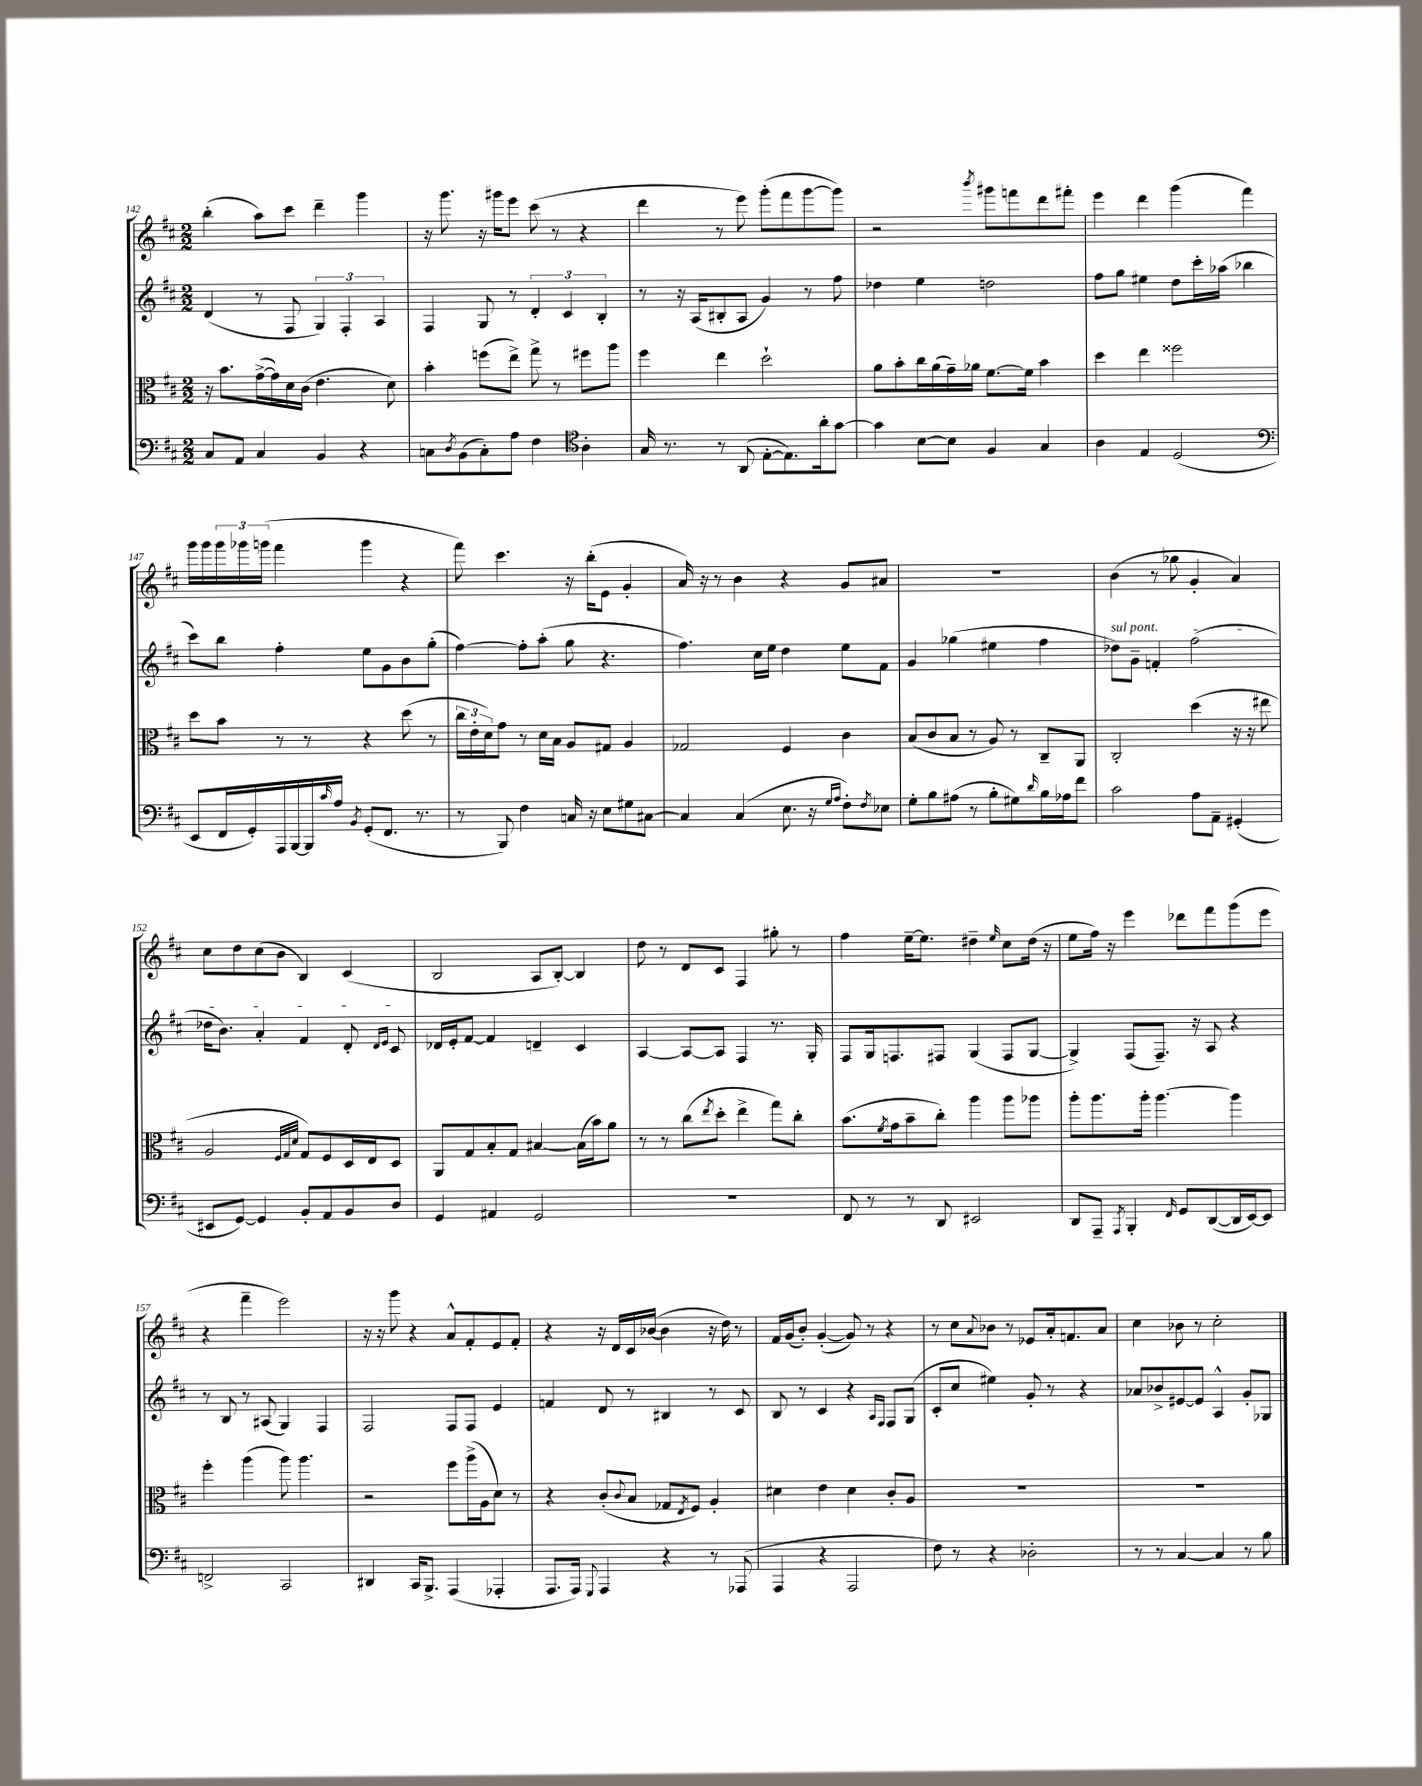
<<
\new StaffGroup <<
\new Staff = "s0" {
    \clef treble \key d \major \numericTimeSignature \time 2/2
    b''4-.( a''8) cis'''8 d'''4-- g'''4 |
    r16 g'''8. r16 gis'''16 e'''8 cis'''8( r8 r4 |
    d'''4 r8 e'''8) g'''8-.( fis'''8 g'''8~ g'''8) |
    r2 \acciaccatura { b'''8 } gis'''8 f'''8 d'''8 fis'''8-. |
    e'''4 d'''4 g'''4( fis'''4) |
    g'''16 g'''16 \tuplet 3/2 { g'''16 ges'''16 g'''16( } fis'''4 g'''4 r4 |
    fis'''8) cis'''4. r16 b''16-.( e'8 g'4-. |
    a'16) r16 r8 b'4 r4 g'8 ais'8 |
    R1 |
    b'4( r8 ges''8 g'4-. a'4) |
    cis''8 d''8 cis''8( b'8 b4) cis'4( |
    b2 a8 b8~-.) b4 |
    d''8 r8 d'8 cis'8 fis4 gis''8-. r8 |
    fis''4 e''16~-- e''8. dis''4-- \grace { e''16 } cis''8 dis''16( r16 |
    e''8 fis''16) r16 e'''4 des'''8 fis'''8 g'''8( e'''8 |
    r4 fis'''4-- e'''2) |
    r16 r16 g'''8 r4 a'8-^ fis'8-. e'8 fis'8-. |
    r4 r16 d'16 cis'16 bes'16~( bes'4 r16 d''16) r8 |
    fis'16 g'16( b'8-.) g'4~-.( g'8) r8 r4 |
    r8 cis''8 \appoggiatura { a'8 } bes'8 r8 ees'8 a'16-. f'8. a'8 |
    cis''4 bes'8 r8 cis''2-. \bar "|." |
}
\new Staff = "s1" {
    \clef treble \key d \major \numericTimeSignature \time 2/2
    d'4( r8 fis8 \tuplet 3/2 { g4) fis4-. a4 } |
    fis4 g8 r8 \tuplet 3/2 { d'4-. cis'4 b4-. } |
    r8 r16 a16( bis8-. a8 g'4) r8 fis''8 |
    des''4 e''4 d''2 |
    fis''8 g''8 eis''4 d''8 cis'''16-. aes''16( bes''4 |
    cis'''8) b''8 fis''4-. e''8 g'8 b'8 g''8-.( |
    fis''4~) fis''8-. a''8-.( g''8 r4. |
    fis''4.) cis''16 e''16 d''4 e''8 fis'8 |
    g'4 ges''4( eis''4 fis''4 |
    \once \override TextSpanner.bound-details.left.text = \markup { \italic "sul pont." } des''8\startTextSpan) g'8-- f'4-. fis''2( |
    des''16 b'8.) a'4-. fis'4 d'8-. \grace { d'16 e'16 } cis'8\stopTextSpan |
    des'16 e'16-. fis'8~ fis'4 d'4-- cis'4 |
    a4~ a8~ a8 fis4 r8. g16-. |
    fis8 g16 f8. fis8 g4( fis8 g8~ |
    g4->) fis8( fis8.--) r16 a8 r4 |
    r8 b8 r8 ais8( g4) fis4 |
    fis2 fis8 fis8 e'4 |
    f'4 d'8 r8 bis4 r8 cis'8 |
    b8 r8 cis'4 r4 \grace { a16 fis16 } fis8 g8( |
    cis'8-. cis''8 eis''4) g'8-. r8 r4 |
    aes'8 bes'8-> eis'8~ eis'8 a4-^ g'8-. ges8 \bar "|." |
}
\new Staff = "s2" {
    \clef alto \key d \major \numericTimeSignature \time 2/2
    r16 b'8. g'16~->( g'16) d'16 cis'16( e'4. d'8) |
    b'4-. f''8( e''8->) g''8-> r8 fis''8 a''8 |
    fis''4 e''4 d''2-! |
    a'8 b'8-. cis''16 a'16( g'16--) aes'16 fis'8.~ fis'16 b'4 |
    d''4 e''4 fisis''2 |
    d''8 b'8 r8 r8 r4 d''8( r8 |
    \tuplet 3/2 { cis''16 e'16-. d'16) } g'8 r8 d'16 b16 a8 gis8 a4 |
    ges2 fis4 cis'4 |
    b8( cis'8 b8 r8 a8) r8 cis8-- a,8 |
    cis2-. d''4( r16 r16 eis''8 |
    a2 \grace { fis32 g32 d'32 } g8) fis8 d16 e16 d8 |
    a,8 g8 b8-. g8 bis4~ bis16( b'16) a'8 |
    r8 r8 cis''8( \acciaccatura { e''8 } d''8-. e''4-> g''8) cis''8-. |
    b'8.( \acciaccatura { fis'8 } g'16 b'8-- cis''8-.) a''4 a''8 aes''8 |
    a''8-. a''8. a''16-. a''4.~ a''4 |
    fis''4-. a''4( a''8) a''4. |
    r2 fis''8 a''16->( a16 d'8) r8 |
    r4 cis'8-.( \appoggiatura { cis'8 } b8 ges8 \acciaccatura { e8 } fis8) a4-. |
    dis'4 e'4 dis'4 cis'8-. a8 |
    R1 |
    R1 \bar "|." |
}
\new Staff = "s3" {
    \clef bass \key d \major \numericTimeSignature \time 2/2
    cis8 a,8 cis4 b,4 r4 |
    c8 \acciaccatura { d8 } b,8( c8-.) a8 fis4 \clef tenor a4-. |
    g16 r8. r8 a,8( e8~-. e8.) a'16-. g'8~ |
    g'4 b8~ b8 fis4 g4 |
    a4 e4 d2( |
    \clef bass e,8 fis,16 g,16-.) a,,16 b,,16~ b,,16 \grace { cis'16 } a16 \acciaccatura { b,8 } g,8-.( fis,8. r8. |
    r8 b,,8) fis4 c16 r16 e8 gis8 cis8~ |
    cis4 cis4( e8. r16 \grace { g16 a16 } fis8-.) \acciaccatura { fis8 } ees8 |
    g8-. b8 ais8( r8 b8-. gis8) \grace { d'16 } b16 aes16 fis'8 |
    cis'2 a8 a,8-- gis,4-.( |
    eis,8 g,8~) g,4 b,8-. a,8 b,8 d8 |
    g,4 ais,4 g,2 |
    R1 |
    fis,8 r8 r8 d,8 eis,2 |
    d,8 a,,8-- \acciaccatura { a,,8 } b,,4-. \grace { fis,16 } g,8 d,8~( d,16 e,16~) e,8 |
    f,2-> cis,2 |
    dis,4 cis,16 b,,8.-> a,,4( aes,,4-. |
    a,,8. a,,16) \appoggiatura { g,,8 } a,,4 r4 r8 aes,,8( |
    a,,4 r4 a,,2 |
    fis8) r8 r4 des2-. |
    r8 r8 cis4~ cis4 r8 b8 \bar "|." |
}
>>
>>
\layout { \context { \Score currentBarNumber = #142 } }
